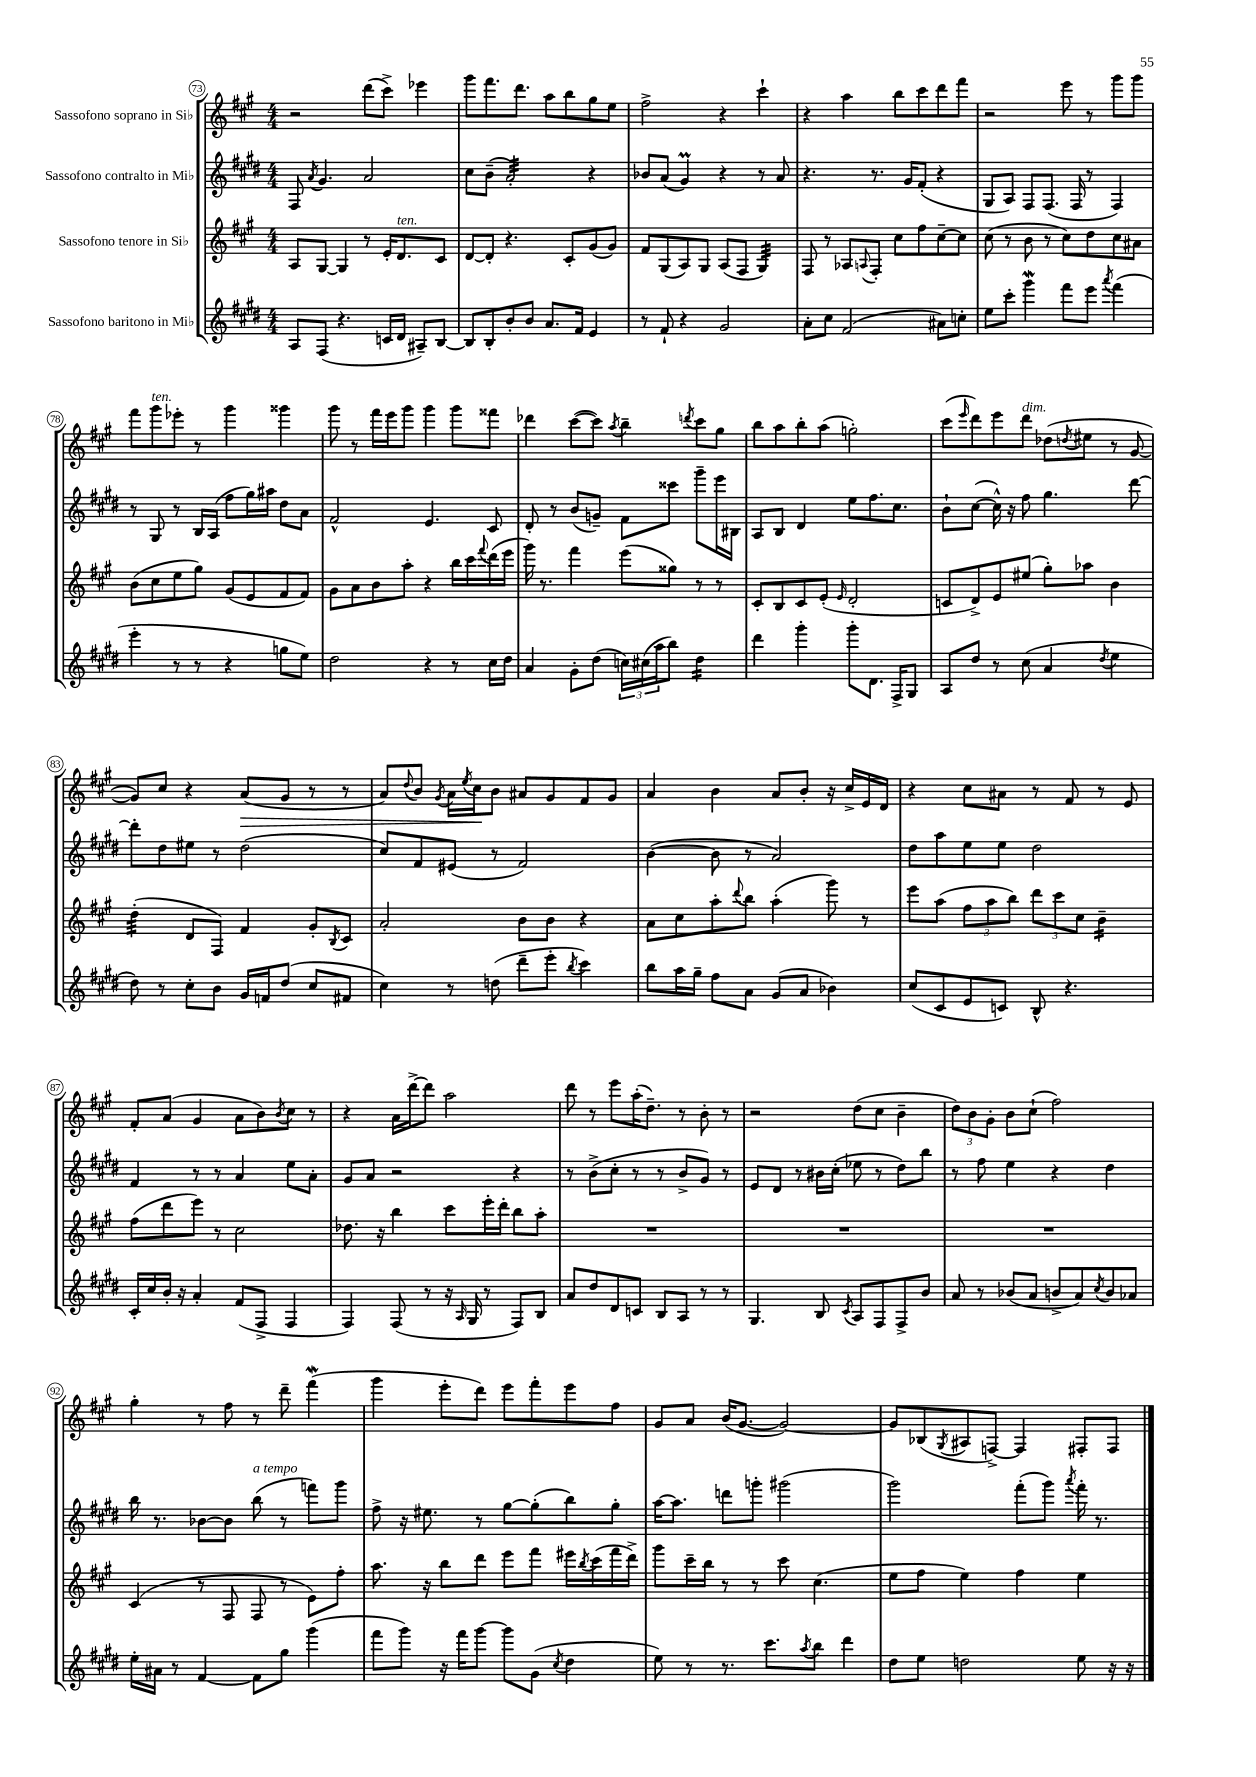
<<
\new StaffGroup <<
\new Staff = "s0" \with { instrumentName = "Sassofono soprano in Sib" } {
    \clef treble \key a \major \numericTimeSignature \time 4/4
    r2 d'''8( cis'''8->) ees'''4 |
    gis'''8 fis'''8. d'''8. a''8 b''8 gis''8 e''8 |
    fis''2-> r4 cis'''4-! |
    r4 a''4 b''8 cis'''8 d'''8 fis'''8 |
    r2 e'''8 r8 gis'''8 gis'''8 |
    fis'''8 gis'''8^\markup { \italic "ten." } ees'''8-. r8 gis'''4 gisis'''4 |
    gis'''8 r8 fis'''16 e'''16 gis'''8 gis'''4 gis'''8 fisis'''8 |
    des'''4 cis'''8~( cis'''8) \acciaccatura { a''8 } b''4-- \acciaccatura { d'''8 } cis'''8 gis''8 |
    b''8 a''8 b''8-. a''8( g''2-.) |
    cis'''8( \grace { e'''16 } d'''8) e'''8 d'''8^\markup { \italic "dim." } des''8( \acciaccatura { d''8 } eis''8 r8 gis'8~ |
    gis'8) cis''8 r4 a'8\>( gis'8 r8 r8 |
    a'8) \appoggiatura { d''8 } b'8 \acciaccatura { gis'8 } a'16 \acciaccatura { e''8 } cis''16\! b'8 ais'8 gis'8 fis'8 gis'8 |
    a'4 b'4 a'8 b'8-. r16 cis''16-> e'16 d'16 |
    r4 cis''8 ais'8 r8 fis'8 r8 e'8 |
    fis'8-. a'8( gis'4 a'8 b'8) \acciaccatura { b'8 } cis''8 r8 |
    r4 a'16 d'''16~-> d'''8 a''2 |
    d'''8 r8 e'''8 a''16-.( d''8.--) r8 b'8-. r8 |
    r2 d''8( cis''8 b'4-- |
    \tuplet 3/2 { d''8) b'8 gis'8-. } b'8 cis''8-!( fis''2) |
    gis''4-. r8 fis''8 r8 d'''8-- fis'''4\mordent( |
    gis'''4 e'''8-. d'''8) e'''8 fis'''8-. e'''8 fis''8 |
    gis'8 a'8 b'16( gis'8.~ gis'2~) |
    gis'8 bes8( \acciaccatura { gis8 } ais8 f8~->) f4 fis8-. fis8 \bar "|." |
}
\new Staff = "s1" \with { instrumentName = "Sassofono contralto in Mib" } {
    \clef treble \key e \major \numericTimeSignature \time 4/4
    fis8 \acciaccatura { a'8 } gis'4. a'2 |
    cis''8 b'8--( a'2:32-.) r4 |
    bes'8 a'8( gis'4\prall) r4 r8 a'8 |
    r4. r8. gis'16 fis'8-.( r4 |
    gis8 a8) fis8 fis8.( fis16 r8 fis4) |
    r8 gis8 r8 b16 a16( fis''8 gis''16) ais''16 dis''8 a'8 |
    fis'2-^ e'4. cis'8 |
    dis'8-. r8 b'8( g'8--) fis'8 cisis'''8 gis'''8-- e'''16 bis16 |
    a8 b8 dis'4 e''8 fis''8. cis''8. |
    b'8-! cis''8~( cis''16-^) r16 fis''8 gis''4. dis'''8~ |
    dis'''8-. dis''8 eis''8 r8 dis''2( |
    cis''8) fis'8 eis'8( r8 fis'2) |
    b'4~( b'8 r8 a'2) |
    dis''8 a''8 e''8 e''8 dis''2 |
    fis'4 r8 r8 a'4 e''8 a'8-. |
    gis'8 a'8 r2 r4 |
    r8 b'8->( cis''8-. r8 r8 b'8-> gis'8) r8 |
    e'8 dis'8 r8 bis'16 cis''16-.( ees''8 r8 dis''8) b''8 |
    r8 fis''8 e''4 r4 dis''4 |
    b''16 r8. bes'8~ bes'8 b''8^\markup { \italic "a tempo" }( r8 f'''8) gis'''8 |
    fis''8-> r16 eis''8. r8 gis''8~ gis''8-.( b''8) gis''8-. |
    a''16~ a''8. d'''8 g'''8-. gis'''2( |
    gis'''2) fis'''8-.( gis'''8) \acciaccatura { a'''8 } fis'''16-. r8. \bar "|." |
}
\new Staff = "s2" \with { instrumentName = "Sassofono tenore in Sib" } {
    \clef treble \key a \major \numericTimeSignature \time 4/4
    a8 gis8~ gis4 r8 e'16-. d'8.^\markup { \italic "ten." } cis'8 |
    d'8~ d'8-. r4. cis'8-. gis'8( gis'8) |
    fis'8 gis8( a8) gis8 a8( fis8 gis4:32) |
    fis8 r8 aes8 \appoggiatura { a8 } fis8-. cis''8 fis''8 cis''8~-- cis''8 |
    cis''8( r8 b'8 r8 cis''8) d''8 cis''8 ais'8 |
    b'8( cis''8 e''8 gis''8) gis'8( e'8 fis'8 fis'8) |
    gis'8 a'8 b'8 a''8-. r4 b''16 cis'''16 \appoggiatura { fis'''8 } d'''16( e'''16 |
    gis'''16) r8. fis'''4 e'''8( gisis''8) r8 r8 |
    cis'8-. b8 cis'8 e'8-.( \grace { e'16 } d'2-. |
    c'8 d'8->) e'8 eis''8( gis''8-.) aes''8 b'4 |
    d''4:32-.( d'8 fis8) fis'4 gis'8-. \acciaccatura { b8 } cis'8 |
    a'2-. b'8 b'8 r4 |
    a'8 cis''8 a''8-. \appoggiatura { d'''8 } b''8 a''4-.( gis'''8) r8 |
    e'''8 a''8( \tuplet 3/2 { fis''8 a''8 b''8) } \tuplet 3/2 { d'''8 cis'''8 cis''8 } b'4:16-- |
    fis''8( d'''8 e'''8) r8 cis''2 |
    des''8. r16 b''4 cis'''8 e'''16-. d'''16-. b''8 a''8-. |
    R1 |
    R1 |
    R1 |
    cis'4( r8 fis8 fis8 r8 e'8) fis''8-. |
    a''8. r16 b''8 d'''8 e'''8 fis'''8 eis'''16 \acciaccatura { b''8 } cis'''16( fis'''16 d'''16->) |
    gis'''8 cis'''16-- b''16 r8 r8 cis'''8 cis''4.( |
    e''8 fis''8 e''4) fis''4 e''4 \bar "|." |
}
\new Staff = "s3" \with { instrumentName = "Sassofono baritono in Mib" } {
    \clef treble \key e \major \numericTimeSignature \time 4/4
    a8 fis8( r4. c'16 dis'16 ais8--) b8~ |
    b8 b8-. b'8-. b'8 a'8. fis'16 e'4 |
    r8 fis'8-! r4 gis'2 |
    a'8-. cis''8 fis'2( ais'8) c''8-. |
    e''8 cis'''8-. gis'''4\mordent fis'''8 e'''8 \acciaccatura { a'''8 } fis'''4( |
    e'''4-. r8 r8 r4 g''8 e''8) |
    dis''2 r4 r8 cis''16 dis''16 |
    a'4 gis'8-. dis''8( \tuplet 3/2 { c''16) cis''16( a''16 } b''8) dis''4:16 |
    dis'''4 gis'''4-. gis'''8-. dis'8. fis16-> gis8 |
    a8 dis''8 r8 cis''8( a'4 \acciaccatura { dis''8 } e''4 |
    dis''8) r8 cis''8-. b'8 gis'16 f'16 dis''8( cis''8 fis'8 |
    cis''4) r8 d''8( dis'''8-- e'''8-. \acciaccatura { b''8 } cis'''4) |
    b''8 a''16 gis''16-- fis''8 a'8 gis'8( a'8 bes'4) |
    cis''8( cis'8 e'8 c'8) b8-^ r4. |
    cis'16-. cis''16 b'16-. r16 a'4-. fis'8( fis8-> fis4 |
    fis4) fis8( r8 r16 \grace { a16 } gis16 r8 fis8) b8 |
    a'8 dis''8 dis'8 c'8 b8 a8 r8 r8 |
    gis4. b8 \acciaccatura { cis'8 } a8 fis8 fis8-> b'8 |
    a'8 r8 bes'8( a'8 b'8-> a'8) \acciaccatura { cis''8 } b'8 aes'8 |
    e''16-. ais'16 r8 fis'4~ fis'8 gis''8 gis'''4( |
    fis'''8 gis'''8) r16 fis'''16 gis'''8~ gis'''8 gis'8( \acciaccatura { cis''8 } dis''4 |
    e''8) r8 r8. cis'''8. \acciaccatura { a''8 } b''8 dis'''4 |
    dis''8 e''8 d''2 e''8 r16 r16 \bar "|." |
}
>>
>>
\layout { \context { \Score currentBarNumber = #73 \override BarNumber.stencil = #(make-stencil-circler 0.1 0.3 ly:text-interface::print) } }
